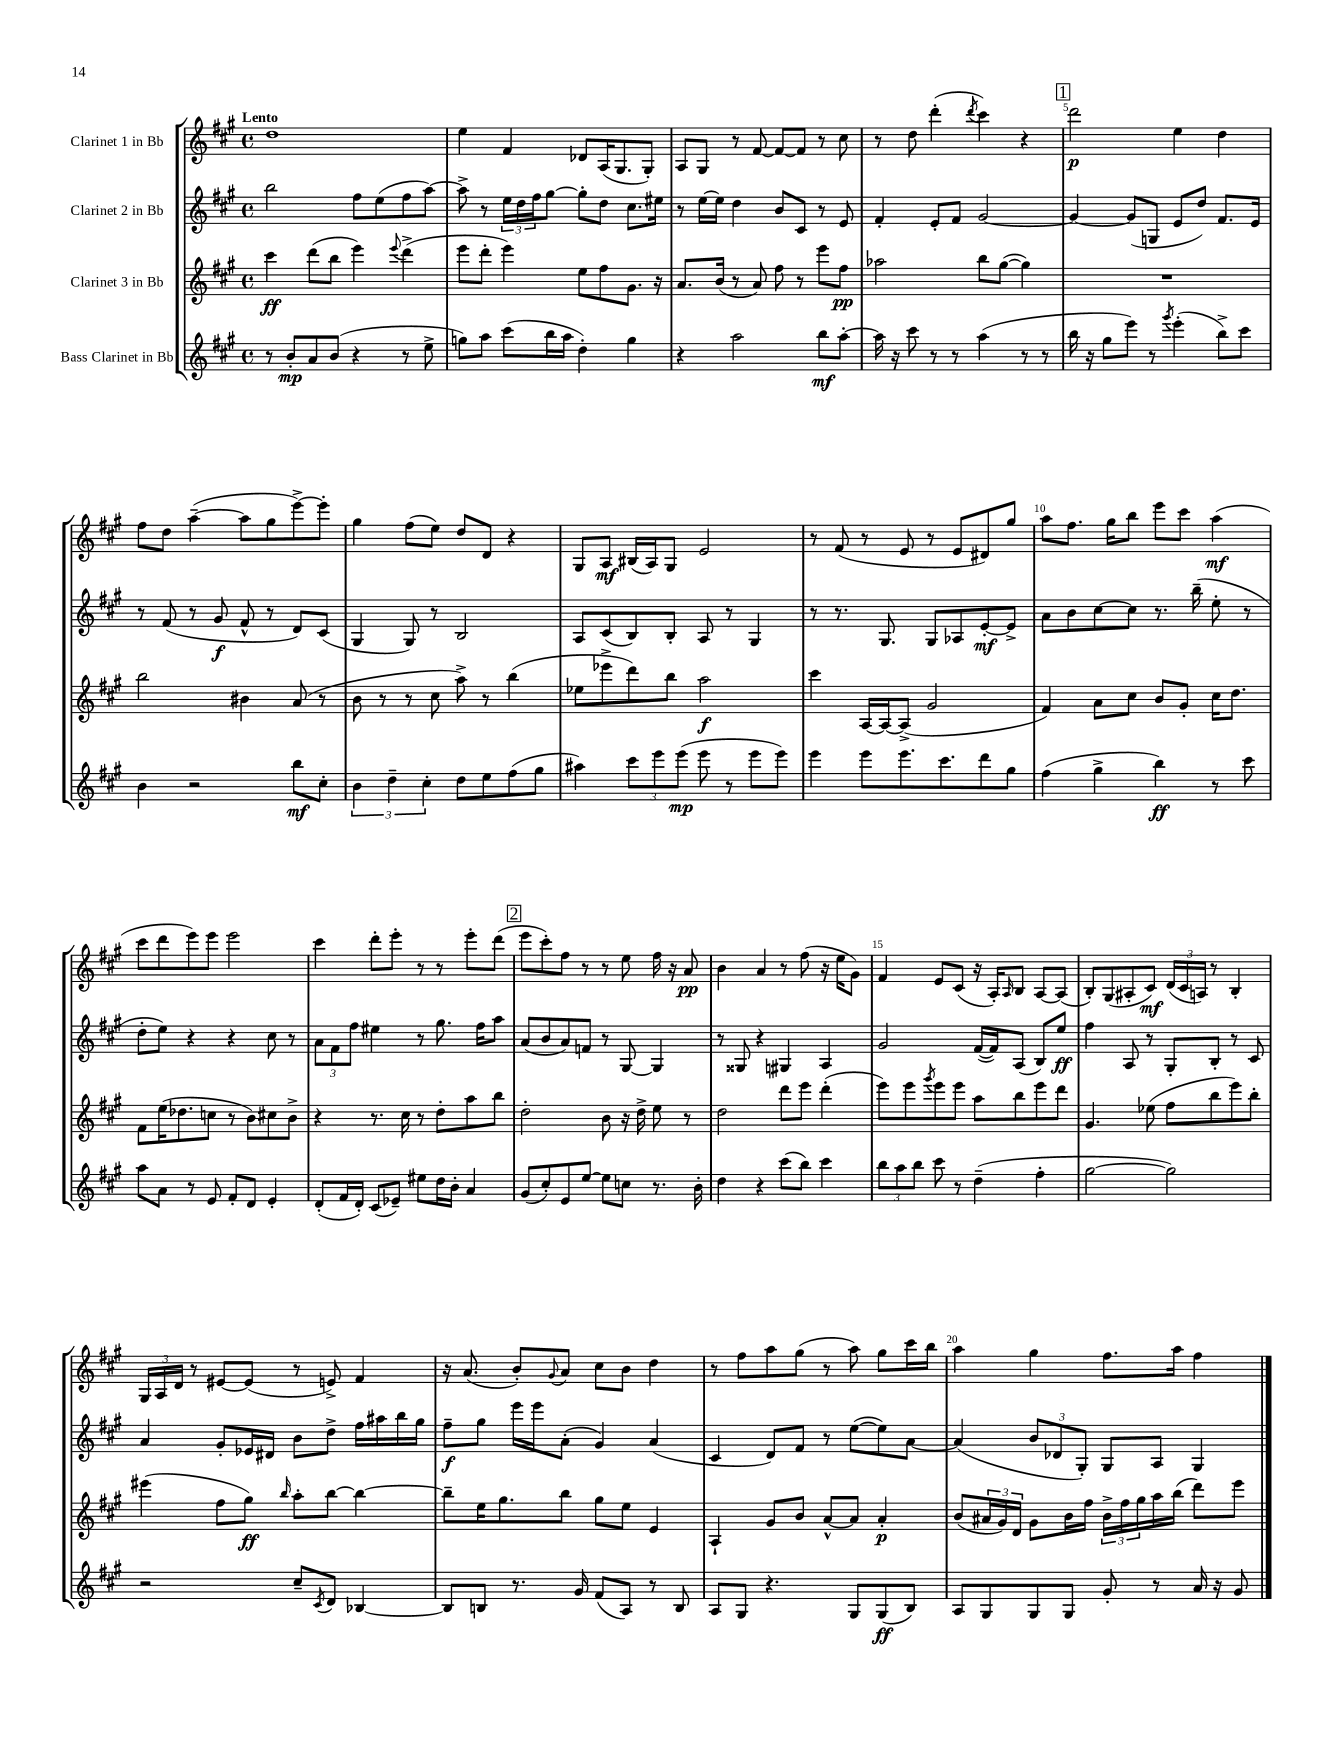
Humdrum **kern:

**kern	**dynam	**kern	**dynam	**kern	**dynam	**kern	**dynam
*part4	*part4	*part3	*part3	*part2	*part2	*part1	*part1
*staff4	*staff4	*staff3	*staff3	*staff2	*staff2	*staff1	*staff1
*I"Bass Clarinet in Bb	*	*I"Clarinet 3 in Bb	*	*I"Clarinet 2 in Bb	*	*I"Clarinet 1 in Bb	*
*clefG2	*	*clefG2	*	*clefG2	*	*clefG2	*
*k[f#c#g#]	*	*k[f#c#g#]	*	*k[f#c#g#]	*	*k[f#c#g#]	*
*M4/4	*	*M4/4	*	*M4/4	*	*M4/4	*
*met(c)	*	*met(c)	*	*met(c)	*	*met(c)	*
=1	=1	=1	=1	=1	=1	=1	=1
!	!	!	!	!	!	!LO:TX:a:B:t=Lento	!
8r	.	4ccc#\	ff	2bb\	.	1dd	.
8b'/L	mp	.	.	.	.	.	.
8a/	.	(8ddd\L	.	.	.	.	.
(8b/J	.	8bb\J	.	.	.	.	.
4r	.	4eee\)	.	8ff#\L	.	.	.
.	.	.	.	(8ee\	.	.	.
.	.	8qqeee/	.	.	.	.	.
8r	.	(4ddd^\	.	8ff#\	.	.	.
8ee^\	.	.	.	[8aa\J)	.	.	.
=2	=2	=2	=2	=2	=2	=2	=2
8ggn\L)	.	8eee\L	.	8aa^\]	.	4ee\	.
8aa\J	.	8ddd'\J	.	8r	.	.	.
(8ccc#\L	.	4eee\)	.	24ee\LL	.	4f#/	.
.	.	.	.	24dd\	.	.	.
.	.	.	.	24ff#\J	.	.	.
16bb\L	.	.	.	[8gg#\J	.	.	.
16aa\JJ	.	.	.	.	.	.	.
4dd'\)	.	8ee\L	.	8gg#'\L]	.	8d-X/L	.
.	.	8ff#\	.	8dd\J	.	(16A/K	.
.	.	.	.	.	.	8.G#/	.
4gg\	.	8.g#\J	.	8.cc#\L	.	.	.
.	.	.	.	.	.	8G#'/J)	.
.	.	16r	.	16ee#X\Jk	.	.	.
=3	=3	=3	=3	=3	=3	=3	=3
4r	.	8.a/L	.	8r	.	8A/L	.
.	.	.	.	[16ee\LL	.	8G#/J	.
.	.	(16b/Jk	.	16ee\JJ]	.	.	.
2aa\	.	8r	.	4dd\	.	8r	.
.	.	8a/)	.	.	.	[8f#/	.
.	.	8ff#\	.	8b/L	.	8f#/L_	.
.	.	8r	.	8c#/J	.	8f#/J]	.
8bb\L	mf	8eee\L	.	8r	.	8r	.
[8aa'\J	.	8ff#\J	pp	8e/	.	8cc#\	.
=4	=4	=4	=4	=4	=4	=4	=4
16aa\]	.	2aa-X\	.	4f#'/	.	8r	.
16r	.	.	.	.	.	.	.
8ccc#\	.	.	.	.	.	8dd\	.
8r	.	.	.	8e'/L	.	(4ddd'\	.
8r	.	.	.	8f#/J	.	.	.
.	.	.	.	.	.	8qddd/	.
(4aa\	.	8bb\L	.	[2g#/	.	4ccc#\)	.
.	.	([8gg#\J	.	.	.	.	.
8r	.	4gg#\])	.	.	.	4r	.
8r	.	.	.	.	.	.	.
!!LO:REH:place=s1:t=1
=5	=5	=5	=5	=5	=5	=5	=5
16bb\	.	1r	.	4g#/_	.	2ddd\	p
16r	.	.	.	.	.	.	.
8gg#\L	.	.	.	.	.	.	.
8eee\J)	.	.	.	(8g#/L]	.	.	.
8r	.	.	.	8Gn/J	.	.	.
8qggg#/	.	.	.	.	.	.	.
(4eee'\	.	.	.	8e/L	.	4ee\	.
.	.	.	.	8dd/J)	.	.	.
8bb^\L)	.	.	.	8.f#/L	.	4dd\	.
8ccc#\J	.	.	.	.	.	.	.
.	.	.	.	16e/Jk	.	.	.
!!LO:LB:g=z
=6	=6	=6	=6	=6	=6	=6	=6
4b\	.	2bb\	.	8r	.	8ff#\L	.
.	.	.	.	(8f#/	.	8dd\J	.
2r	.	.	.	8r	.	([4aa~\	.
.	.	.	.	8g#/	f	.	.
.	.	4b#X\	.	8f#^^/	.	8aa\L]	.
.	.	.	.	8r	.	8gg#\	.
8bb\L	mf	(8a/	.	8d/L)	.	[8eee^\)	.
8cc#'\J	.	8r	.	(8c#/J	.	8eee'\J]	.
=7	=7	=7	=7	=7	=7	=7	=7
6b\	.	8b\	.	4G#/	.	4gg#\	.
.	.	8r	.	.	.	.	.
6dd~\	.	.	.	.	.	.	.
.	.	8r	.	8G#/)	.	(8ff#\L	.
6cc#'\	.	.	.	.	.	.	.
.	.	8cc#\	.	8r	.	8ee\J)	.
8dd\L	.	8aa^\)	.	2B/	.	8dd/L	.
8ee\	.	8r	.	.	.	8d/J	.
(8ff#\	.	(4bb\	.	.	.	4r	.
8gg#\J	.	.	.	.	.	.	.
=8	=8	=8	=8	=8	=8	=8	=8
4aa#X\)	.	8ee-X\L	.	8A/L	.	8G#/L	.
.	.	8eee-X^\	.	(8c#/	.	8A/J	mf
12ccc#\L	.	8ddd\)	.	8B/)	.	(16B#X/LL	.
.	.	.	.	.	.	16A/J)	.
12eee\	.	.	.	.	.	.	.
.	.	8bb\J	.	8B'/J	.	8G#/J	.
(12eee\J	mp	.	.	.	.	.	.
8eee\	.	2aa\	f	8A/	.	2e/	.
8r	.	.	.	8r	.	.	.
8eee\L	.	.	.	4G#/	.	.	.
8eee\J)	.	.	.	.	.	.	.
=9	=9	=9	=9	=9	=9	=9	=9
4eee\	.	4ccc#\	.	8r	.	8r	.
.	.	.	.	8.r	.	(8f#/	.
8eee\L	.	[16A/LL	.	.	.	8r	.
.	.	16A/J_	.	8.G#/	.	.	.
8.eee\	.	(8A^/J]	.	.	.	8e/	.
.	.	2g#/	.	8G#/L	.	8r	.
8.ccc#\	.	.	.	.	.	.	.
.	.	.	.	8A-X/	.	8e/L	.
8ddd\	.	.	.	[8e'/	mf	8d#X/)	.
8gg#\J	.	.	.	8e^/J]	.	8gg#/J	.
=10	=10	=10	=10	=10	=10	=10	=10
(4ff#\	.	4f#/)	.	8a\L	.	8aa\L	.
.	.	.	.	8b\	.	8.ff#\J	.
4gg#^\	.	8a\L	.	[8cc#\	.	.	.
.	.	.	.	.	.	16gg#\KL	.
.	.	8cc#\J	.	8cc#\J]	.	8bb\J	.
4bb\)	ff	8b/L	.	8.r	.	8eee\L	.
.	.	8g#'/J	.	.	.	8ccc#\J	.
.	.	.	.	(16bb~\	.	.	.
8r	.	16cc#\KL	.	8ee'\	.	(4aa\	mf
.	.	8.dd\J	.	.	.	.	.
8ccc#\	.	.	.	8r	.	.	.
!!LO:LB:g=z
=11	=11	=11	=11	=11	=11	=11	=11
8aa\L	.	8f#\L	.	8dd'\L	.	8ccc#\L	.
8a\J	.	(16ee\K	.	8ee\J)	.	8ddd\	.
.	.	8.dd-X\	.	.	.	.	.
8r	.	.	.	4r	.	8eee\)	.
8e/	.	8ccn\J	.	.	.	8eee\J	.
8f#'/L	.	8r	.	4r	.	2eee\	.
8d/J	.	8b\L)	.	.	.	.	.
4e'/	.	8cc#X\	.	8cc#\	.	.	.
.	.	8b^\J	.	8r	.	.	.
=12	=12	=12	=12	=12	=12	=12	=12
(8d'/L	.	4r	.	12a\L	.	4ccc#\	.
.	.	.	.	12f#\	.	.	.
16f#/L	.	.	.	.	.	.	.
.	.	.	.	12ff#\J	.	.	.
16d'/JJ)	.	.	.	.	.	.	.
(8c#/L	.	8.r	.	4ee#X\	.	8ddd'\L	.
8e-X~/J)	.	.	.	.	.	8eee'\J	.
.	.	16cc#\	.	.	.	.	.
8ee#X\L	.	8r	.	8r	.	8r	.
16dd\L	.	8dd'\L	.	8.gg#\	.	8r	.
16b'\JJ	.	.	.	.	.	.	.
4a/	.	8aa\	.	.	.	8eee'\L	.
.	.	.	.	16ff#\KL	.	.	.
.	.	8bb\J	.	8aa\J	.	(8ddd\J	.
!!LO:REH:place=s1:t=2
=13	=13	=13	=13	=13	=13	=13	=13
(8g#/L	.	2dd'\	.	(8a/L	.	8eee\L	.
8cc#'/)	.	.	.	8b/	.	8ccc#'\)	.
8e/	.	.	.	8a/)	.	8ff#\J	.
[8ee/J	.	.	.	8fn/J	.	8r	.
8ee\L]	.	8b\	.	8r	.	8r	.
8ccn\J	.	16r	.	[8G#/	.	8ee\	.
.	.	16dd^\	.	.	.	.	.
8.r	.	8ee\	.	4G#/]	.	16ff#\	.
.	.	.	.	.	.	16r	.
.	.	8r	.	.	.	8a/	pp
16b'\	.	.	.	.	.	.	.
=14	=14	=14	=14	=14	=14	=14	=14
4dd\	.	2dd\	.	8r	.	4b\	.
.	.	.	.	8G##X/	.	.	.
4r	.	.	.	4r	.	4a/	.
(8ccc#\L	.	8ddd\L	.	4G#X/	.	8r	.
8bb\J)	.	8eee\J	.	.	.	(8ff#\	.
4ccc#\	.	(4ddd'\	.	4A/	.	16r	.
.	.	.	.	.	.	16ee\KL	.
.	.	.	.	.	.	8g#\J)	.
=15	=15	=15	=15	=15	=15	=15	=15
12bb\L	.	8eee\L)	.	2g#/	.	4f#/	.
12aa\	.	.	.	.	.	.	.
.	.	8eee\	.	.	.	.	.
12bb\J	.	.	.	.	.	.	.
.	.	8qggg#/	.	.	.	.	.
8ccc#\	.	8eee\	.	.	.	8e/L	.
8r	.	8eee\J	.	.	.	(8c#/J	.
(4dd~\	.	8aa\L	.	([16f#/LL	.	16r	.
.	.	.	.	16f#/J])	.	16A'/KL)	.
.	.	.	.	.	.	16qqA/	.
.	.	8bb\	.	(8A/J	.	8B/J	.
4ff#'\	.	8eee\	.	8B/L)	.	[8A/L	.
.	.	8ddd\J	.	8ee/J	ff	(8A/J]	.
=16	=16	=16	=16	=16	=16	=16	=16
[2gg#\	.	4.g#/	.	4ff#\	.	8B'/L)	.
.	.	.	.	.	.	(8G#/	.
.	.	.	.	8A/	.	8A#X'/	.
.	.	(8ee-X\	.	8r	.	8c#/J)	mf
2gg#\])	.	8ff#\L	.	8G#'/L	.	(24d/LL	.
.	.	.	.	.	.	24c#/	.
.	.	.	.	.	.	24An/JJ)	.
.	.	8bb\	.	8B'/J	.	8r	.
.	.	8eee\)	.	8r	.	4B'/	.
.	.	8bb'\J	.	8c#/	.	.	.
!!LO:LB:g=z
=17	=17	=17	=17	=17	=17	=17	=17
2r	.	(4eee#X\	.	4a/	.	24G#/LL	.
.	.	.	.	.	.	24A/	.
.	.	.	.	.	.	24d/JJ	.
.	.	.	.	.	.	8r	.
.	.	8ff#\L	.	8g#'/L	.	[8e#X/L	.
.	.	8gg#\J)	ff	16e-X/L	.	(8e#/J]	.
.	.	.	.	16d#X/JJ	.	.	.
.	.	16qqbb/	.	.	.	.	.
8cc#~/L	.	8aa'\L	.	8b\L	.	8r	.
8qc#/	.	.	.	.	.	.	.
8d/J	.	[8bb\J	.	8dd^\J	.	8en^/)	.
[4B-X/	.	4bb\_	.	16ff#\LL	.	4f#/	.
.	.	.	.	16aa#X\	.	.	.
.	.	.	.	16bb\	.	.	.
.	.	.	.	16gg#\JJ	.	.	.
=18	=18	=18	=18	=18	=18	=18	=18
8B-/L]	.	8bb~\L]	.	8ff#~\L	f	16r	.
.	.	.	.	.	.	(8.a/	.
8Bn/J	.	16ee\K	.	8gg#\J	.	.	.
.	.	8.gg#\	.	.	.	.	.
8.r	.	.	.	16eee\LL	.	8b'/L)	.
.	.	.	.	16eee\J	.	.	.
.	.	.	.	.	.	8qqg#/	.
.	.	8bb\J	.	(8a'\J	.	8a/J	.
16g#/	.	.	.	.	.	.	.
(8f#/L	.	8gg#\L	.	4g#/)	.	8cc#\L	.
8A/J)	.	8ee\J	.	.	.	8b\J	.
8r	.	4e/	.	(4a/	.	4dd\	.
8B/	.	.	.	.	.	.	.
=19	=19	=19	=19	=19	=19	=19	=19
8A/L	.	4A`/	.	4c#/	.	8r	.
8G#/J	.	.	.	.	.	8ff#\L	.
4.r	.	8g#/L	.	8d/L)	.	8aa\	.
.	.	8b/J	.	8f#/J	.	(8gg#\J	.
.	.	[8a^^/L	.	8r	.	8r	.
8G#/L	.	8a/J]	.	([8ee\L	.	8aa\)	.
(8G#/	ff	4a'/	p	8ee\])	.	8gg#\L	.
8B/J)	.	.	.	[8a\J	.	16ccc#\L	.
.	.	.	.	.	.	16bb\JJ	.
=20	=20	=20	=20	=20	=20	=20	=20
8A/L	.	(8b/L	.	(4a/]	.	4aa\	.
8G#/	.	24a#X/L	.	.	.	.	.
.	.	24g#/)	.	.	.	.	.
.	.	24d/JJ	.	.	.	.	.
8G#/	.	8g#\L	.	12b/L	.	4gg#\	.
.	.	.	.	12d-X/	.	.	.
8G#/J	.	16b\L	.	.	.	.	.
.	.	.	.	12G#'/J)	.	.	.
.	.	16ff#\JJ	.	.	.	.	.
8g#'/	.	24b^\LL	.	8G#/L	.	8.ff#\L	.
.	.	24ff#\	.	.	.	.	.
.	.	24gg#\	.	.	.	.	.
8r	.	16aa\	.	8A/J	.	.	.
.	.	(16bb\JJ	.	.	.	16aa\Jk	.
16a/	.	8ddd\L)	.	4G#/	.	4ff#\	.
16r	.	.	.	.	.	.	.
8g#/	.	8eee\J	.	.	.	.	.
==	==	==	==	==	==	==	==
*-	*-	*-	*-	*-	*-	*-	*-
